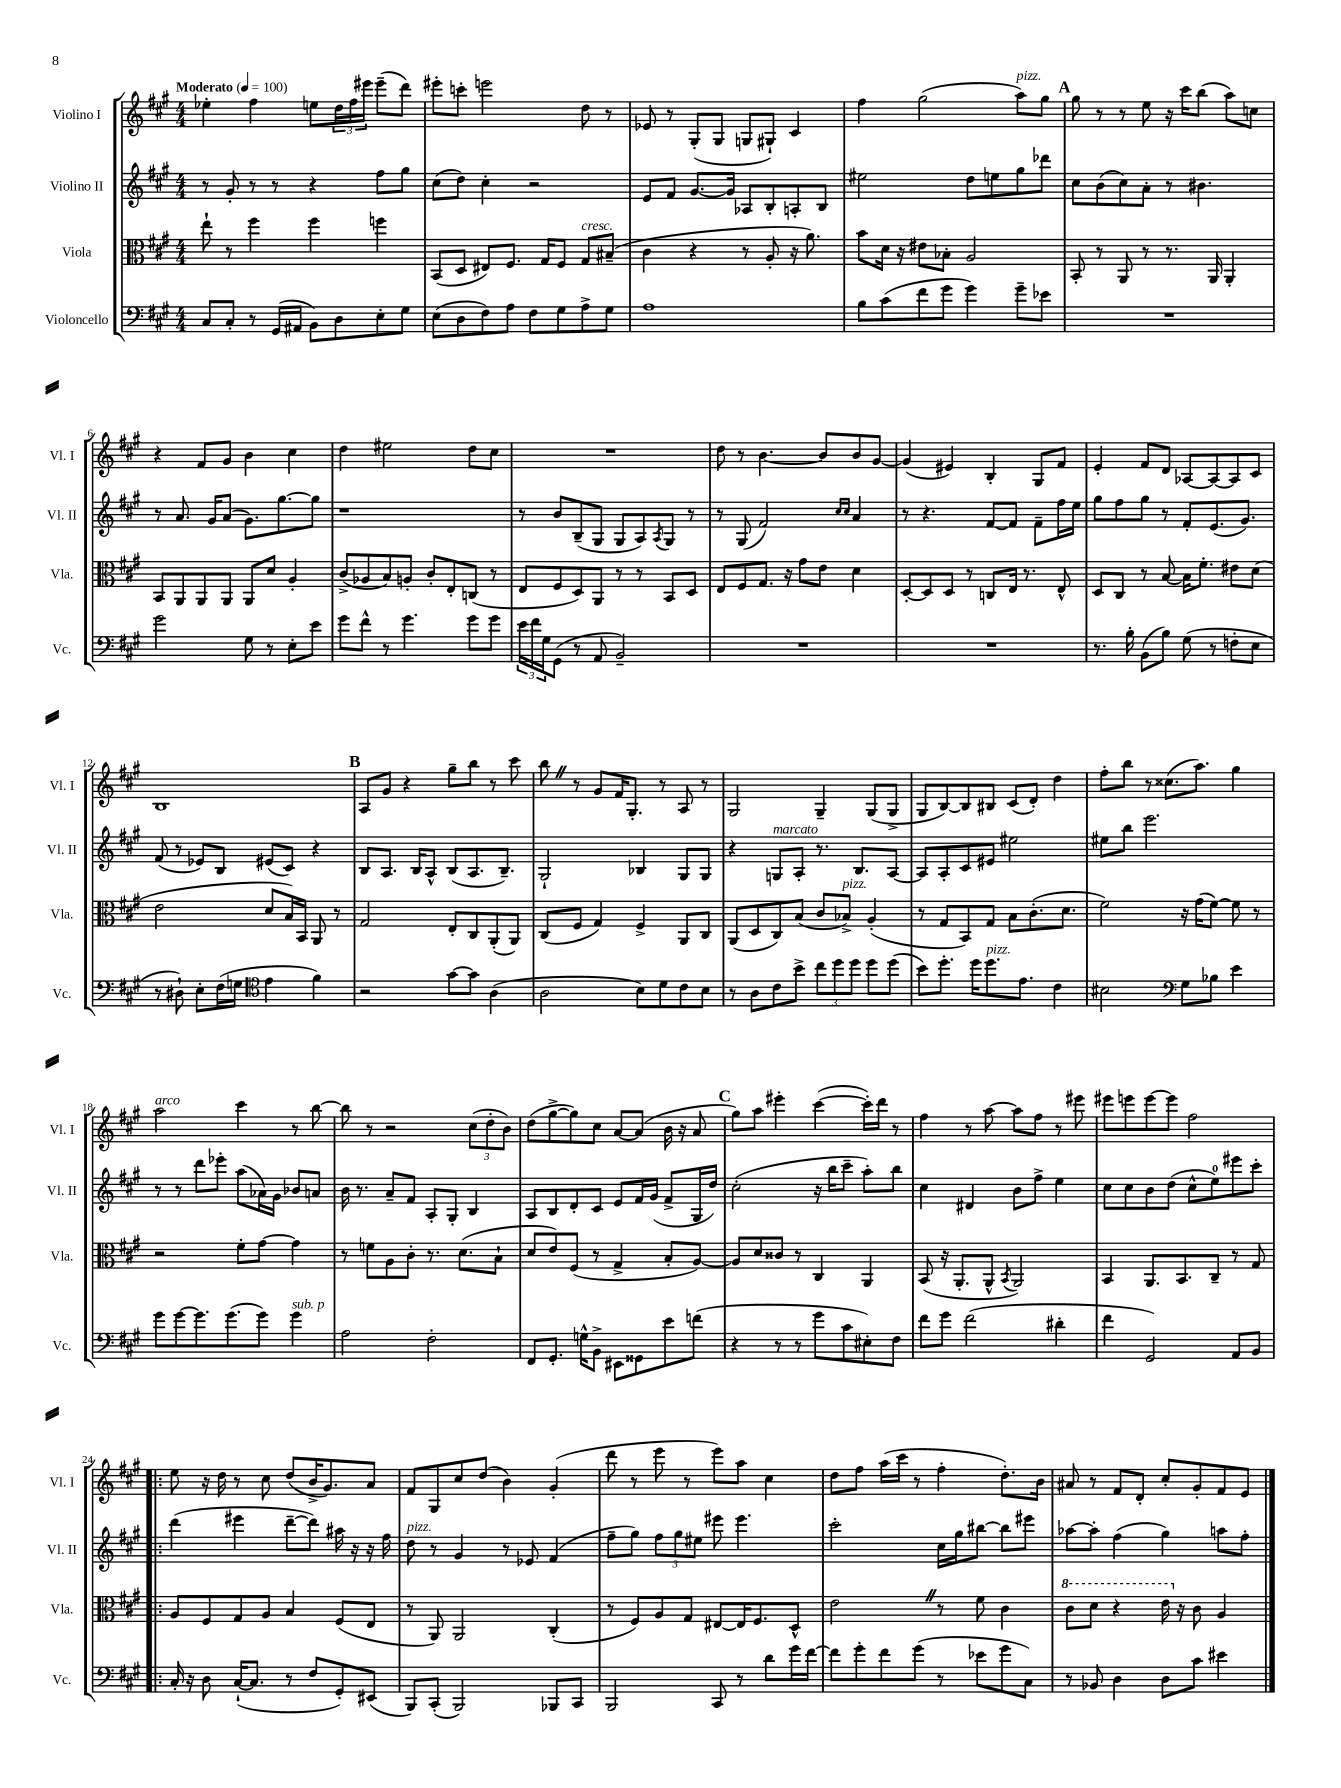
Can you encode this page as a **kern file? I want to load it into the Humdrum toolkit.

**kern	**kern	**kern	**kern
*staff4	*staff3	*staff2	*staff1
*clefF4	*clefC3	*clefG2	*clefG2
*k[f#c#g#]	*k[f#c#g#]	*k[f#c#g#]	*k[f#c#g#]
*M4/4	*M4/4	*M4/4	*M4/4
*MM100	*MM100	*MM100	*MM100
8C#	8ee`	8r	4ee-'
8C#'	8r	8g#'	.
8r	4ff#	8r	4ff#
(16GG#	.	8r	.
16AA#	.	.	.
8BB)	4ff#	4r	8ee
8D	.	.	24dd
.	.	.	24ff#
.	.	.	24eee#
8E'	4ff	8ff#	(8eee#~
8G#	.	8gg#	8ddd)
=	=	=	=
(8E	(8BB	(8cc#	8eee#'
8D	8D	8dd)	8ccc'
8F#)	8E#)	4cc#'	2eee
8A	8.F#	.	.
8F#	.	2r	.
.	16G#	.	.
8G#	8F#	.	.
8A^	8G#	.	8dd
8G#	(8B#~	.	8r
=	=	=	=
1A	4c#	8e	8e-
.	.	8f#	8r
.	4r	[8.g#	(8G#'
.	.	.	8G#
.	.	16g#]	.
.	8r	8A-	8G
.	8A'	8B'	8G#`)
.	16r	8A'	4c#
.	8.a)	.	.
.	.	8B	.
=	=	=	=
8B	8b	2ee#	4ff#
(8c#	16d	.	.
.	16r	.	.
8f#	8e#	.	(2gg#
8g#	8B-'	.	.
4g#)	2A	8dd	.
.	.	8ee	.
8g#~	.	8gg#	8aa)
8e-	.	8ddd-	8gg#
=	=	=	=
1r	8BB'	8cc#	8gg#
.	8r	(8b	8r
.	8AA	8cc#)	8r
.	8r	8a'	8ee
.	8.r	8r	16r
.	.	.	16ccc#
.	.	4.b#	(8bb
.	16AA	.	.
.	4AA'	.	8aa)
.	.	.	8cc
=	=	=	=
2g#	8BB	8r	4r
.	8AA	8.a	.
.	8AA	.	8f#
.	.	16g#	.
.	8AA	(8a	8g#
8G#	8AA	8.g#)	4b
8r	8d	.	.
.	.	[8.gg#	.
8E'	4A'	.	4cc#
8e	.	8gg#]	.
=	=	=	=
8g#	(8c#^	1r	4dd
8f#^^	8A-	.	.
8r	8B)	.	2ee#
4.g#	8A'	.	.
.	8c#'	.	.
.	8E'	.	.
8g#	(8C	.	8dd
8g#	8r	.	8cc#
=	=	=	=
24e	8E	8r	1r
24f#	.	.	.
24G#	.	.	.
(8GG#	8F#	8b	.
8r	8D)	(8B~	.
8AA	8AA	8G#	.
2BB~)	8r	8G#	.
.	8r	8A)	.
.	.	8qA	.
.	8BB	8G#	.
.	8D	8r	.
=	=	=	=
1r	8E	8r	8dd
.	8F#	(8G#	8r
.	8.G#	2f#)	[4.b
.	16r	.	.
.	8g#	.	.
.	8e	.	8b]
.	.	16qqcc#	.
.	.	16qqcc#	.
.	4d	4a	8b
.	.	.	[8g#
=	=	=	=
1r	[8D'	8r	(4g#]
.	8D]	4.r	.
.	8D	.	4e#)
.	8r	.	.
.	8C	[8f#	4B'
.	16E	8f#]	.
.	8.r	.	.
.	.	8f#~	8G#
.	8E^^	16ff#	8f#
.	.	16ee	.
=	=	=	=
8.r	8D	8gg#	4e'
.	8C#	8ff#	.
16B'	.	.	.
(8BB	8r	8gg#	8f#
8B)	[8B	8r	8d
(8G#	16B]	8f#'	[8A-
.	8.f#'	.	.
8r	.	(8.e	8A-_
8F'	8e#	.	8A-]
.	.	8.g#)	.
8E	(8d	.	8c#
=	=	=	=
8r	2e	(8f#	1B
8D#`)	.	8r	.
8E'	.	8e-)	.
(16F#	.	8B	.
16G	.	.	.
*clefC4	*	*	*
4e	8d	(8e#	.
.	16B)	8c#)	.
.	16BB	.	.
4f#)	8AA	4r	.
.	8r	.	.
=	=	=	=
2r	2G#	8B	8A
.	.	8.A	8g#
.	.	.	4r
.	.	16B	.
.	.	8A^^	.
[8g#	8E'	(8B	8gg#~
8g#]	8C#	8.A	8bb
(4A	(8AA'	.	8r
.	.	8.B~)	.
.	8AA)	.	8ccc#
=	=	=	=
2A	(8C#	2G#`	8bb
.	8F#	.	8r
.	4G#)	.	8g#
.	.	.	16f#
.	.	.	8.G#'
8B)	4F#^	4B-	.
8d	.	.	8r
8c#	8AA	8G#	8A
8B	8C#	8G#	8r
=	=	=	=
8r	(8AA	4r	2G#
8A	8D	.	.
8c#	8C#)	8G	.
8b^	(8B	8A'	.
12cc#	8c#	8.r	4G#~
12dd	.	.	.
.	8B-^)	.	.
12dd	.	.	.
.	.	8.B	.
8dd	(4A'	.	(8G#
(8dd	.	[8A	8G#^
=	=	=	=
8b)	8r	8A]	8G#
8.dd'	8G#	8A'	[8B)
.	8BB)	8c#	8B]
16dd	.	.	.
8.dd	8G#	8e#	8B#
.	8B	2ee#	(8c#
8.e	.	.	.
.	(8.c#'	.	8d')
4c#	.	.	4dd
.	8.d	.	.
=	=	=	=
2B#	2f#)	8ee#	8ff#'
.	.	8bb	8bb
.	.	2.eee	8r
.	.	.	(8.cc##
*clefF4	*	*	*
8G#	16r	.	.
.	(16g#	.	8.aa)
8B-	[8f#)	.	.
4e	8f#]	.	4gg#
.	8r	.	.
=	=	=	=
8g#	2r	8r	2aa
[8g#	.	8r	.
8.g#]	.	8ddd	.
.	.	8eee-'	.
(8.g#	.	.	.
.	8f#'	(8aa	4ccc#
8g#)	[8g#	16a-)	.
.	.	16g#	.
4g#	4g#]	8b-	8r
.	.	8a	[8bb
=	=	=	=
2A	8r	16b	8bb]
.	.	8.r	.
.	8f	.	8r
.	8A	8a~	2r
.	8c#'	8f#	.
2F#'	8.r	8A'	.
.	.	8G#'	.
.	(8.d	.	.
.	.	4B	(12cc#
.	.	.	12dd'
.	8B`	.	.
.	.	.	12b)
=	=	=	=
8FF#	8d	8A	(8dd
8.GG#'	8e)	8B	[8gg#^
.	(8F#	8d'	8gg#])
16G^^	.	.	.
8BB^	8r	8c#	8cc#
8EE#	4G#^	8e	[8a
8GG##	.	16f#	(8a]
.	.	(16g#	.
8e	8B'	8f#^	16b
.	.	.	16r
(8f	[8A)	16G#	8a
.	.	16dd)	.
=	=	=	=
4r	8A]	(2cc#'	8gg#)
.	8d	.	8aa
8r	8c##	.	4eee#'
8r	8r	.	.
8g#	4C#	16r	([4ccc#
.	.	16bb	.
8c#	.	8ccc#~	.
8E#')	4AA	8aa')	16ccc#'])
.	.	.	16ddd
8F#	.	8bb	8r
=	=	=	=
8f#	(8BB	4cc#	4ff#
8g#	16r	.	.
.	8.AA'	.	.
(2f#	.	4d#	8r
.	8AA^^	.	[8aa
.	8qBB	.	.
.	2AA)	8b	8aa]
.	.	8ff#^	8ff#
4d#'	.	4ee	8r
.	.	.	8eee#
=	=	=	=
4f#	4BB	8cc#	8eee#
.	.	8cc#	8eee
2GG#)	8.AA	8b	[8eee
.	.	(8dd	8eee]
.	8.BB	.	.
.	.	8cc#^^	2ff#
.	8C#~	8ee)	.
8AA	8r	8eee#	.
8BB	8G#	8ccc#'	.
=!|:	=!|:	=!|:	=!|:
16C#'	8A	(4ddd	8ee
16r	.	.	.
8D	8F#	.	16r
.	.	.	16dd
([16C#`	8G#	4eee#	8r
8.C#]	.	.	.
.	8A	.	8cc#
8r	4B	[8ddd~	(8dd
8F#	.	8ddd])	16b^
.	.	.	8.g#)
8GG#')	(8F#	16aa#	.
.	.	16r	.
(8EE#	8E	16r	8a
.	.	16ff#	.
=	=	=	=
8BBB)	8r	8dd	8f#
(8CC#'	8AA)	8r	8G#
2BBB)	2AA	4g#	8cc#
.	.	.	(8dd
.	.	8r	4b)
.	.	8e-	.
8BBB-	(4C#'	(4f#	(4g#'
8CC#	.	.	.
=	=	=	=
2BBB	8r	8ff#~	8ddd
.	8F#)	8gg#)	8r
.	8A	12ff#	8eee
.	.	12gg#	.
.	8G#	.	8r
.	.	12ee#	.
8CC#	[8E#	8eee#	8eee)
8r	16E#]	4.eee#	8aa
.	8.F#	.	.
8d	.	.	4cc#
16g#	8D^^	.	.
[16f#	.	.	.
=	=	=	=
8f#]	2e	2ccc#'	8dd
8g#'	.	.	8ff#
8f#	.	.	(16aa
.	.	.	16ccc#
(8g#	.	.	8r
8r	8r	16cc#	4ff#'
.	.	16gg#	.
8e-	8f#	[8bb#	.
8g#	4c#	8bb#]	8.dd')
8C#)	.	8eee#	.
.	.	.	16b
=	=	=	=
8r	8cc#	[8aa-	8a#
8BB-	8dd	8aa-']	8r
4D	4r	(4ff#	8f#
.	.	.	8d'
8D	16ee	4gg#)	8cc#'
.	16r	.	.
8c#	8c#	.	8g#'
4e#	4A	8aa	8f#
.	.	8ff#'	8e
==	==	==	==
*-	*-	*-	*-
